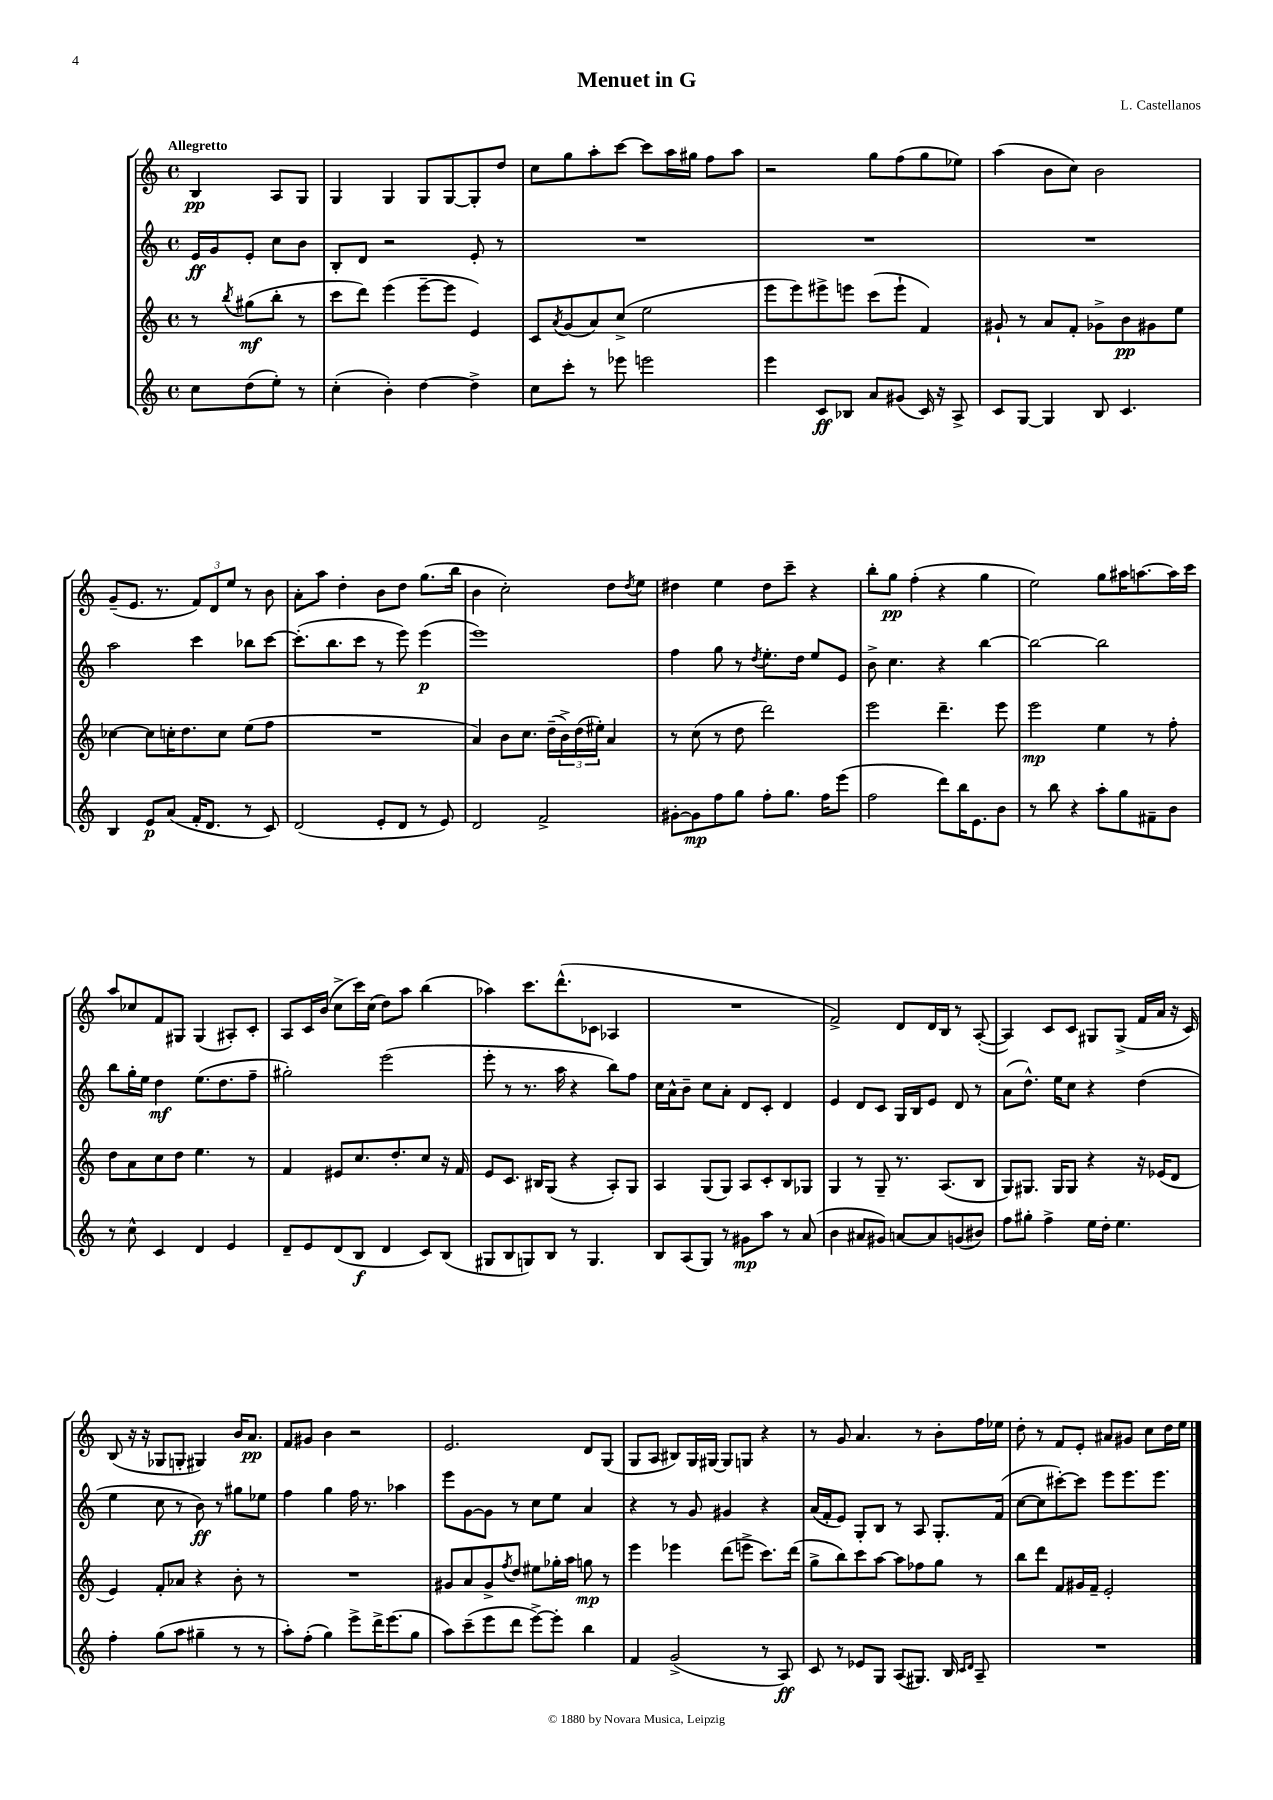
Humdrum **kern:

**kern	**kern	**kern	**kern
*staff4	*staff3	*staff2	*staff1
*clefG2	*clefG2	*clefG2	*clefG2
*k[]	*k[]	*k[]	*k[]
*M4/4	*M4/4	*M4/4	*M4/4
*met(c)	*met(c)	*met(c)	*met(c)
8cc	8r	16e	4B
.	.	16g	.
.	8qbb	.	.
(8dd	(8gg#	8e'	.
8ee')	8bb'	8cc	8A
8r	8r	8b	8G
=	=	=	=
(4cc'	8ccc	8B'	4G
.	8ddd)	8d	.
4b')	(4eee	2r	4G
[4dd	[8eee~	.	8G
.	8eee]	.	[8G
4dd^]	4e)	8e'	8G']
.	.	8r	8dd
=	=	=	=
8cc	8c	1r	8cc
.	8qa	.	.
8ccc'	(8g	.	8gg
8r	8a)	.	8aa'
8eee-	(8cc^	.	[8ccc
2eee	2ee	.	8ccc]
.	.	.	16aa
.	.	.	16gg#
.	.	.	8ff
.	.	.	8aa
=	=	=	=
4eee	8eee	1r	2r
.	8eee)	.	.
8c	8eee#^	.	.
8B-	8eee	.	.
8a	(8ccc	.	8gg
(8g#	8eee`	.	(8ff
16c)	4f)	.	8gg
16r	.	.	.
8A^	.	.	8ee-)
=	=	=	=
8c	8g#`	1r	(4aa
[8G	8r	.	.
4G]	8a	.	8b
.	8f'	.	8cc)
8B	8g-^	.	2b
4.c	8b	.	.
.	8g#	.	.
.	8ee	.	.
=	=	=	=
4B	[4cc-	2aa	(8g~
.	.	.	8.e
8e	8cc-]	.	.
.	.	.	8.r
(8a	16cc'	.	.
.	8.dd	.	.
16f'	.	4ccc	12f)
8.d	.	.	.
.	.	.	12d
.	8cc	.	.
.	.	.	12ee
8r	(8ee	8bb-	8r
8c)	8ff	[8ccc	8b
=	=	=	=
(2d	1r	(8.ccc']	8a'
.	.	.	8aa
.	.	8.bb	.
.	.	.	4dd'
.	.	8ccc	.
8e'	.	8r	8b
8d	.	8eee)	8dd
8r	.	(4eee	(8.gg
8e)	.	.	.
.	.	.	16bb
=	=	=	=
2d	4a)	1eee)	4b
.	8b	.	2cc')
.	8.cc	.	.
2f^	.	.	.
.	(16dd~	.	.
.	24b^)	.	.
.	(24dd	.	.
.	24ee#')	.	.
.	4a	.	8dd
.	.	.	8qdd
.	.	.	8ee
=	=	=	=
[8g#'	8r	4ff	4dd#
8g#]	(8cc	.	.
8ff	8r	8gg	4ee
8gg	8dd	8r	.
.	.	8qdd	.
8ff'	2ddd)	8.ee'	8dd#
8.gg	.	.	8ccc~
.	.	16dd	.
.	.	8ee	4r
16ff	.	.	.
(8eee	.	8e	.
=	=	=	=
2ff	2eee	8b^	8bb'
.	.	4.cc	8gg
.	.	.	(4ff'
8ddd)	4.ddd~	4r	4r
16bb	.	.	.
8.e	.	.	.
.	.	[4bb	4gg
8b	8eee	.	.
=	=	=	=
8r	2eee	2bb_	2ee)
8bb	.	.	.
4r	.	.	.
8aa'	4ee	2bb]	8gg
8gg	.	.	16aa#
.	.	.	[8.aa
8f#~	8r	.	.
8b	8ff'	.	16aa]
.	.	.	16ccc
=	=	=	=
8r	8dd	8bb	8aa
8cc^^	8a	16gg'	8cc-
.	.	16ee	.
4c	8cc	4dd	8f
.	8dd	.	8G#
4d	4.ee	(8.ee	(4G#
.	.	8.dd	.
4e	.	.	8A#')
.	8r	8ff~	8c'
=	=	=	=
8d~	4f	2gg#')	8A
8e	.	.	16c
.	.	.	(16b
(8d	8e#	.	8cc^
8B	8.cc	.	16ccc)
.	.	.	(16cc
4d	.	(2eee	8dd)
.	8.dd'	.	.
.	.	.	8aa
8c)	8cc	.	(4bb
(8B	16r	.	.
.	16f	.	.
=	=	=	=
8G#	8e	8eee'	4aa-)
8B	8.c	8r	.
8G)	.	8.r	8.ccc
.	16B#	.	.
8B	(8G	.	.
.	.	16aa	(8.ddd^^
8r	4r	4r	.
4.G	.	.	8c-
.	8A')	8bb)	4A-
.	8G	8ff	.
=	=	=	=
8B	4A	16cc	1r
.	.	16a^^	.
(8A	.	8b~	.
8G)	(8G	8cc	.
8r	8G)	8a'	.
8g#	8A	8d	.
8aa	8c'	8c'	.
8r	8B	4d	.
(8a	8G-	.	.
=	=	=	=
4b	4G	4e	2f^)
8a#	8r	8d	.
8g#)	8G~	8c	.
[8a	8.r	16G	8d
.	.	16B	.
8a]	.	8e	16d
.	(8.A	.	16B
(8g	.	8d	8r
8b#)	8B	8r	([8A'
=	=	=	=
8ff	8G)	(8a	4A])
8gg#'	8.G#	8.dd^^)	.
4ff^	.	.	8c
.	16G#	16ee	.
.	8G#	8cc	8c
16ee	4r	4r	8G#
16dd'	.	.	.
4.ee	.	.	(8G#^
.	16r	(4dd	16f
.	(16e-	.	16a
.	8d	.	16r
.	.	.	16c)
=	=	=	=
4ff'	4e)	4ee	(8B
.	.	.	16r
.	.	.	16r
(8gg	8f'	8cc	8G-
8aa	8a-	8r	8G'
4gg#~	4r	8b)	4G#)
.	.	8r	.
8r	8b'	8gg#	16b
.	.	.	8.a
8r	8r	8ee-	.
=	=	=	=
8aa')	1r	4ff	8f
(8ff'	.	.	8g#
4gg)	.	4gg	4b
8eee^	.	16ff	2r
.	.	8.r	.
16ddd^	.	.	.
(8.eee	.	.	.
.	.	4aa-	.
8gg	.	.	.
=	=	=	=
8aa)	8g#	8eee	2.e
(8ccc~	8a	[8g	.
8eee	8g#^	8g]	.
.	8qff	.	.
8ddd	8dd	8r	.
[8eee^)	8ee#	8cc	.
8eee']	16gg-'	8ee	.
.	16aa	.	.
4bb	8gg	4a	8d
.	8r	.	(8G
=	=	=	=
4f	4eee	4r	8G
.	.	.	8A
(2g^	4eee-	8r	8B#)
.	.	8g	16G
.	.	.	[16G#
.	(8ddd	4g#	8G#]
.	8eee^	.	8G
8r	8.ccc)	4r	4r
8A)	.	.	.
.	(16ddd	.	.
=	=	=	=
8c	8gg^	(16a	8r
.	.	16f'	.
8r	8bb)	8e)	8g
8e-	8ccc	8G'	4.a
8G	[8aa	8B	.
(8A	8aa]	8r	.
8.G#)	8ff-	8A	8r
.	8gg	8.G'	8b'
16B	.	.	.
16qqc	.	.	.
16qqd	.	.	.
8A~	8r	.	16ff
.	.	(16f	16ee-
=	=	=	=
1r	8bb	[8cc	8dd'
.	8ddd	8cc]	8r
.	8f	[8ccc#')	8f
.	16g#	8ccc#]	8e'
.	16f~	.	.
.	2e'	8eee	8a#
.	.	8.eee	8g#
.	.	.	8cc
.	.	8.eee	.
.	.	.	16dd
.	.	.	16ee
==	==	==	==
*-	*-	*-	*-
